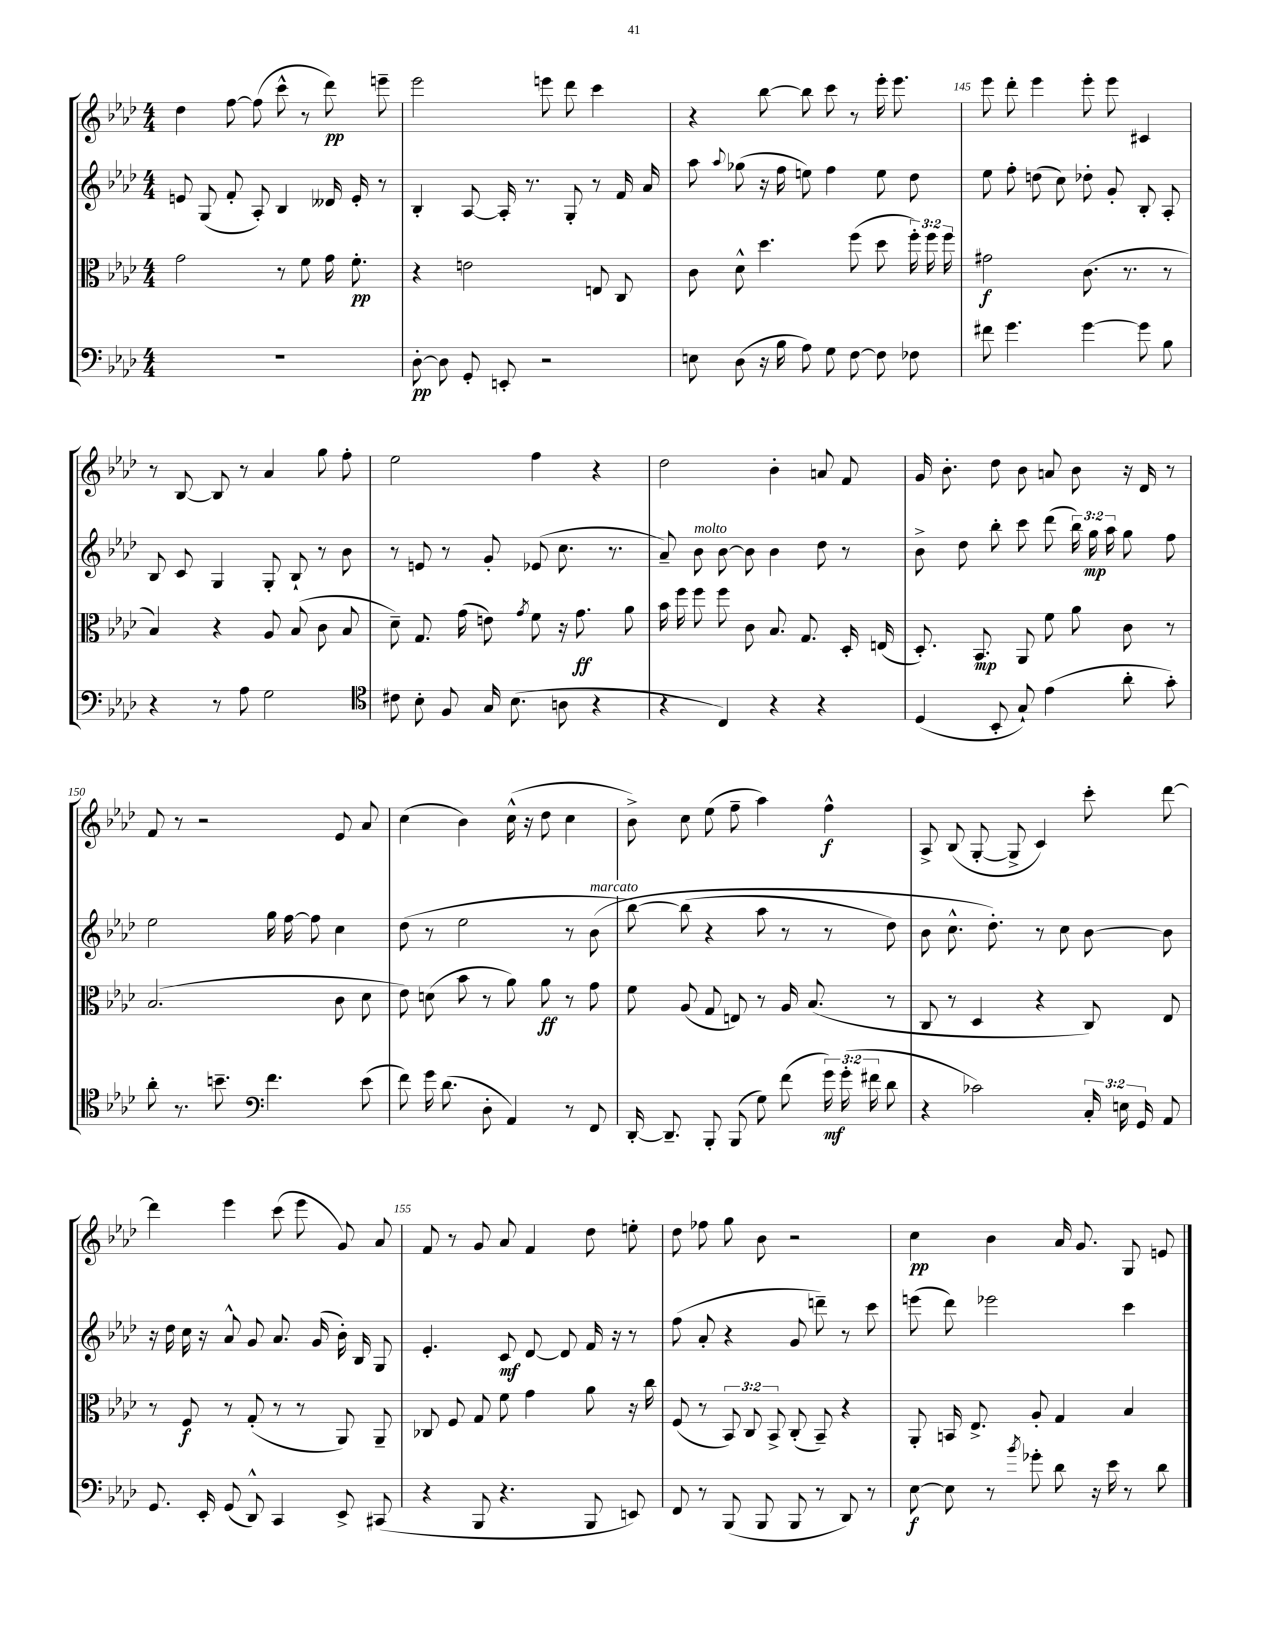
<<
\new StaffGroup <<
\new Staff = "s0" {
    \clef treble \key aes \major \numericTimeSignature \time 4/4
    \autoBeamOff des''4 f''8~ f''8( c'''8-^ r8 des'''8\pp) e'''8-- |
    ees'''2 e'''8 des'''8 c'''4 |
    r4 bes''8~ bes''8 c'''8 r8 ees'''16-. ees'''8. |
    ees'''8 des'''8-. ees'''4 ees'''8-. ees'''8 cis'4 |
    r8 bes8~ bes8 r8 aes'4 g''8 f''8-. |
    ees''2 f''4 r4 |
    des''2 bes'4-. a'8 f'8 |
    g'16 bes'8.-. des''8 bes'8 a'8 bes'8 r16 des'16 r8 |
    f'8 r8 r2 ees'8 aes'8 |
    c''4( bes'4) c''16-^( r16 des''8 c''4 |
    bes'8->) c''8 ees''8( f''8-- aes''4) f''4-^\f |
    aes8-> bes8( g8~-. g8-> c'4) c'''8-. des'''8~ |
    des'''4 ees'''4 c'''8( ees'''8 g'8) aes'8 |
    f'8 r8 g'8 aes'8 f'4 des''8 e''8-. |
    des''8 fes''8 g''8 bes'8 r2 |
    c''4\pp bes'4 aes'16 g'8. g8 e'8 \bar "|." |
}
\new Staff = "s1" {
    \clef treble \key aes \major \numericTimeSignature \time 4/4 \override Staff.TupletNumber.text = #tuplet-number::calc-fraction-text
    \autoBeamOff e'8 g8( f'8-. aes8-.) bes4 deses'16 e'16-. r8 |
    bes4-. aes8~ aes16-. r8. g8-. r8 f'16 aes'16 |
    aes''8 \appoggiatura { aes''8 } ges''8( r16 f''16 e''8) f''4 e''8 des''8 |
    ees''8 f''8-. d''8( c''8) des''8-. g'8-. bes8-. aes8-. |
    bes8 c'8 g4 g8-. bes8-! r8 bes'8 |
    r8 e'8 r8 g'8-. ees'8( c''8. r8. |
    aes'8--) bes'8^\markup { \italic "molto" } bes'8~ bes'8 bes'4 des''8 r8 |
    bes'8-> des''8 bes''8-. c'''8 des'''8( \tuplet 3/2 { bes''16) g''16\mp aes''16 } g''8 f''8 |
    ees''2 g''16 f''16~ f''8 c''4 |
    des''8( r8 ees''2 r8 bes'8^\markup { \italic "marcato" }\( |
    bes''8~) bes''8( r4 aes''8 r8 r8 des''8) |
    bes'8 c''8.-^ des''8.-.\) r8 c''8 bes'8~ bes'8 |
    r16 des''16 c''16 r16 aes'8-^ g'8 aes'8. g'16( bes'16-.) bes16 g8 |
    ees'4.-. c'8\mf des'8~ des'8 f'16 r16 r8 |
    f''8( aes'8-. r4 g'8 d'''8--) r8 c'''8 |
    e'''8( des'''8) ees'''2 c'''4 \bar "|." |
}
\new Staff = "s2" {
    \clef alto \key aes \major \numericTimeSignature \time 4/4 \override Staff.TupletNumber.text = #tuplet-number::calc-fraction-text
    \autoBeamOff g'2 r8 f'8 g'16 f'8.-.\pp |
    r4 e'2 e8 c8 |
    c'8 des'8-^ des''4. f''8( des''8 \tuplet 3/2 { f''16-.) f''16 f''16 } |
    gis'2\f c'8.( r8. r8 |
    bes4) r4 aes8 bes8( c'8 bes8 |
    des'8--) g8. g'16( e'8) \acciaccatura { g'8 } f'8 r16 g'8.\ff aes'8 |
    bes'16 f''16 f''8 f''8 c'8 bes8. g8. des16-. e16( |
    des8.-.) bes,8.\mp aes,8 f'8 aes'8 c'8 r8 |
    bes2.( c'8 des'8 |
    ees'8) d'8( bes'8 r8 aes'8) aes'8\ff r8 g'8 |
    f'8 aes8( g8 e8) r8 aes16 bes8.( r8 |
    c8 r8 des4 r4 c8) ees8 |
    r8 f8\f r8 g8-.( r8 r8 aes,8) aes,8-- |
    ces8 f8 g8 f'8 g'4 aes'8 r16 c''16 |
    f8( r8 \tuplet 3/2 { bes,8) c8 bes,8-> } c8-.( bes,8--) r4 |
    aes,8-. b,16 ees8.-> aes8-. g4 bes4 \bar "|." |
}
\new Staff = "s3" {
    \clef bass \key aes \major \numericTimeSignature \time 4/4 \override Staff.TupletNumber.text = #tuplet-number::calc-fraction-text
    \autoBeamOff R1 |
    des8~-.\pp des8 g,8-. e,8-. r2 |
    e8 des8( r16 bes16 aes8) g8 f8~ f8 fes8 |
    fis'8 g'4. g'4~ g'8 bes8 |
    r4 r8 aes8 g2 |
    \clef tenor cis'8 bes8-. f8 g16 bes8.( a8 r4 |
    r4 c4) r4 r4 |
    des4( bes,8-. g8-!) ees'4( aes'8-. g'8-.) |
    aes'8-. r8. b'8.-- \clef bass f'4. ees'8( |
    f'8) g'16 des'8.( des8-. aes,4) r8 f,8 |
    des,16~-. des,8.-- bes,,8-. bes,,8( g8) f'8( \tuplet 3/2 { g'16\mf) g'16-.( fis'16 } des'8 |
    r4 ces'2) \tuplet 3/2 { c16-. e16 g,16 } aes,8 |
    g,8. ees,16-. g,8( des,8-^) c,4 ees,8-> cis,8( |
    r4 bes,,8 r4. bes,,8 e,8) |
    f,8 r8 bes,,8( bes,,8 bes,,8 r8 des,8) r8 |
    ees8~\f ees8 r8 \acciaccatura { bes'8 } ges'8-. des'8 r16 ees'16 r8 des'8 \bar "|." |
}
>>
>>
\layout { \context { \Score currentBarNumber = #142 \override BarNumber.break-visibility = ##(#f #t #t) barNumberVisibility = #(every-nth-bar-number-visible 5) } }
